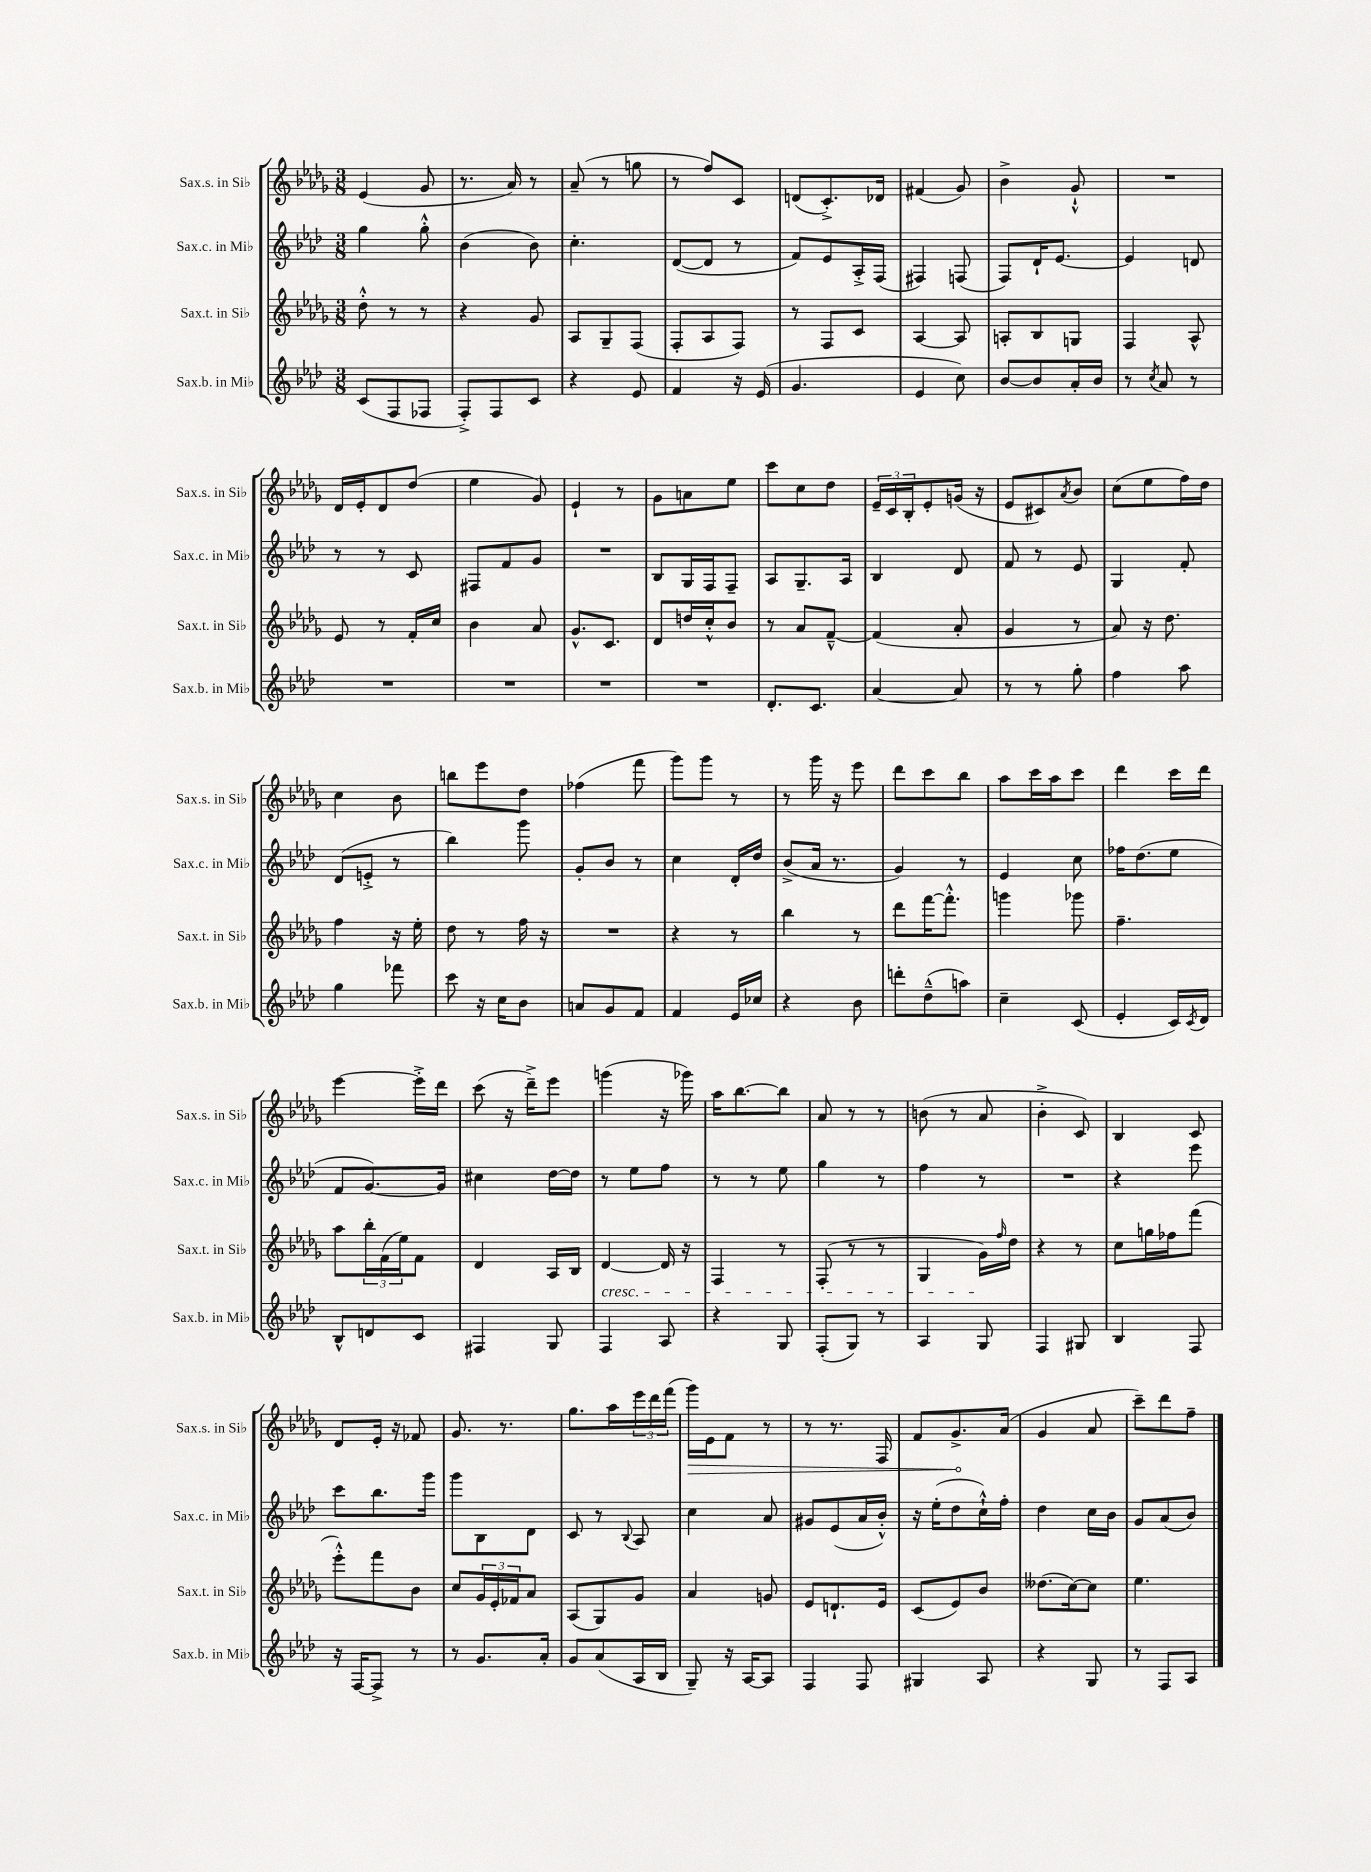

**kern	**kern	**kern	**kern
*staff4	*staff3	*staff2	*staff1
*clefG2	*clefG2	*clefG2	*clefG2
*k[b-e-a-d-]	*k[b-e-a-d-g-]	*k[b-e-a-d-]	*k[b-e-a-d-g-]
*M3/8	*M3/8	*M3/8	*M3/8
(8c	8dd-'^^	4gg	(4e-
8F	8r	.	.
8F-	8r	8gg'^^	8g-
=	=	=	=
8F'^)	4r	(4b-	8.r
8F	.	.	.
.	.	.	16a-)
8c	8g-	8b-)	8r
=	=	=	=
4r	8A-	4.cc'	(8a-~
.	8G-~	.	8r
8e-	(8F	.	8gg
=	=	=	=
4f	8F'	([8d-	8r
.	8A-	8d-]	8ff)
16r	8F)	8r	8c
(16e-	.	.	.
=	=	=	=
4.g	8r	8f)	(8d
.	8F	8e-	8.c'^)
.	8c	16A-'^	.
.	.	(16F	16d-
=	=	=	=
4e-	[4A-	4F#)	(4f#
8cc)	8A-]	(8F	8g-)
=	=	=	=
[8b-	8A'	8F)	4b-^
8b-]	8B-	16d-`	.
.	.	[8.e-	.
16a-'	8G	.	8g-`^^
16b-	.	.	.
=	=	=	=
8r	4F	4e-]	4.r
8qcc	.	.	.
8a-	.	.	.
8r	8A-^^	8d	.
=	=	=	=
4.r	8e-	8r	16d-
.	.	.	16e-'
.	8r	8r	8d-
.	16f'	8c	(8dd-
.	16cc	.	.
=	=	=	=
4.r	4b-	8F#	4ee-
.	.	8f	.
.	8a-	8g	8g-)
=	=	=	=
4.r	8.g-^^	4.r	4e-`
.	8.c	.	.
.	.	.	8r
=	=	=	=
4.r	8d-	8B-	8g-
.	16dd	16G	8a
.	16cc'^^	16F	.
.	8b-	8F~	8ee-
=	=	=	=
8.d-'	8r	8A-	8ccc
.	8a-	8.G~	8cc
8.c	.	.	.
.	[8f~^^	.	8dd-
.	.	16A-	.
=	=	=	=
[4a-	(4f]	4B-	24e-~
.	.	.	24c
.	.	.	24B-'
.	.	.	8e-'
8a-]	8a-'	8d-	(16g
.	.	.	16r
=	=	=	=
8r	4g-	8f	8e-
8r	.	8r	8c#)
.	.	.	8qa-
8gg'	8r	8e-	8b-
=	=	=	=
4ff	8a-)	4G	(8cc
.	16r	.	8ee-
.	8.dd-	.	.
8aa-	.	8f'	16ff)
.	.	.	16dd-
=	=	=	=
4gg	4ff	(8d-	4cc
.	.	8e'^	.
8fff-	16r	8r	8b-
.	16ee-'	.	.
=	=	=	=
8ccc	8dd-	4bb-)	8bb
16r	8r	.	8eee-
16cc	.	.	.
8b-	16ff	8ggg	8dd-
.	16r	.	.
=	=	=	=
8a	4.r	8g'	(4ff-
8g	.	8b-	.
8f	.	8r	8fff
=	=	=	=
4f	4r	4cc	8ggg-)
.	.	.	8ggg-
16e-	8r	16d-'	8r
16cc-	.	16dd-	.
=	=	=	=
4r	4bb-	(8b-^	8r
.	.	16a-	16ggg-
.	.	8.r	16r
8b-	8r	.	8eee-
=	=	=	=
8ddd'	8ddd-	4g)	8ddd-
(8dd-~^^	[16fff	.	8ccc
.	8.fff'^^]	.	.
8aa)	.	8r	8bb-
=	=	=	=
4cc~	4ggg	4e-	8aa-
.	.	.	16ccc
.	.	.	16aa-
(8c	8ggg-	8cc	8ccc
=	=	=	=
4e-'	4.ff~	16ff-	4ddd-
.	.	(8.dd-	.
16c)	.	8ee-	16ccc
8qc	.	.	.
16d-	.	.	16ddd-
=	=	=	=
8B-^^	8aa-	8f	[4eee-
8d	24bb-'	[8.g)	.
.	(24f	.	.
.	24ee-)	.	.
8c	8f	.	16eee-'^]
.	.	16g]	16ddd-
=	=	=	=
4F#	4d-	4cc#	(8ccc
.	.	.	16r
.	.	.	16ddd-~^)
8G	16A-	[16dd-	8eee-
.	16B-	16dd-]	.
=	=	=	=
4F	[4d-	8r	(4ggg
.	.	8ee-	.
8A-	16d-]	8ff	16r
.	16r	.	16ggg-)
=	=	=	=
4r	4F	8r	16aa-
.	.	.	[8.bb-
.	.	8r	.
8G	8r	8ee-	8bb-]
=	=	=	=
(8F'	(8F'	4gg	8a-
8G)	8r	.	8r
8r	8r	8r	8r
=	=	=	=
4A-	4G-	4ff	(8b
.	.	.	8r
8G	16g-)	8r	8a-
.	16qqff	.	.
.	16dd-	.	.
=	=	=	=
4F	4r	4.r	4b-'^
8G#	8r	.	8c)
=	=	=	=
4B-	8cc	4r	4B-
.	16gg	.	.
.	16ff-	.	.
8F	(8fff	8eee-	8c
=	=	=	=
16r	8eee-'^^)	8ccc	8d-
[16F	.	.	.
8F^]	8fff	8.bb-	16e-'
.	.	.	16r
8r	8b-	.	8f-
.	.	16ggg	.
=	=	=	=
8r	8cc	8ggg	8.g-
8.g	24g-	8B-	.
.	24e-'	.	.
.	.	.	8.r
.	24f-	.	.
.	8a-	8d-	.
16a-'	.	.	.
=	=	=	=
8g	(8A-	8c	8.gg-
(8a-	8G-)	8r	.
.	.	.	16aa-
.	.	8qqB-	.
16A-	8g-	8A-	24eee-
.	.	.	24ddd-
16B-	.	.	.
.	.	.	(24fff
=	=	=	=
8G~)	4a-	4cc	16ggg-)
.	.	.	16e-
16r	.	.	8f
[16A-	.	.	.
8A-]	8g	8a-	8r
=	=	=	=
4F	8e-	8g#	8r
.	8.d`	(8e-	8.r
8F	.	16a-	.
.	16e-	16b-'^^)	16F
=	=	=	=
4G#	(8c	16r	8f
.	.	(16ee-'	.
.	8e-)	8dd-	8.g-^
8A-	8b-	16cc`^^)	.
.	.	16ff'	(16a-
=	=	=	=
4r	(8.dd--	4dd-	4g-
.	[16cc)	.	.
8G	8cc]	16cc	8a-
.	.	16b-	.
=	=	=	=
8r	4.ee-	8g	8ccc~)
8F	.	(8a-	8ddd-
8A-	.	8b-)	8ff~
==	==	==	==
*-	*-	*-	*-
